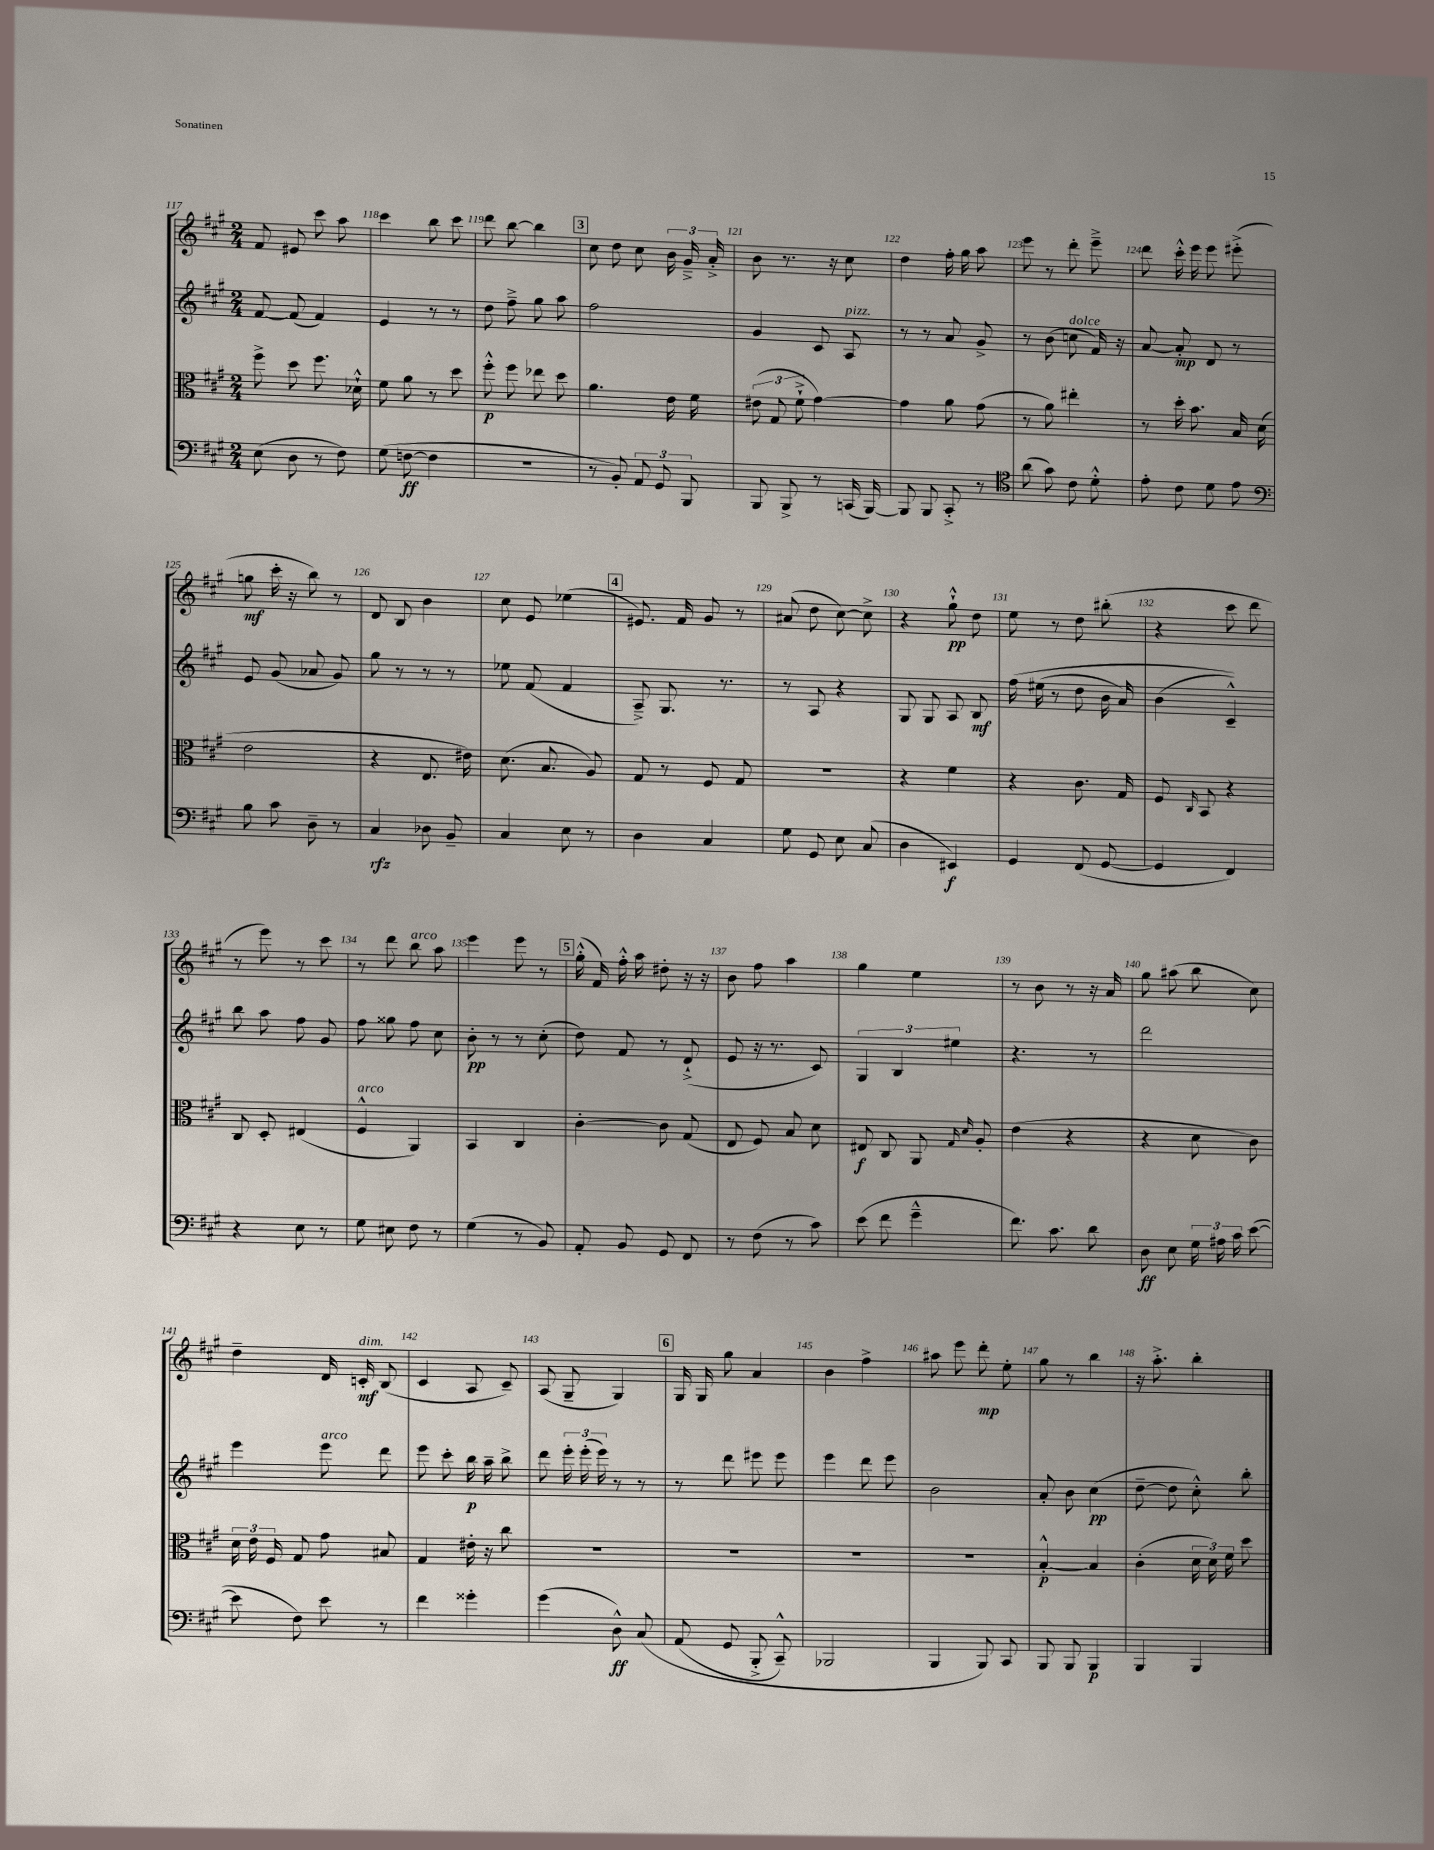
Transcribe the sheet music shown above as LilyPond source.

<<
\new StaffGroup <<
\new Staff = "s0" {
    \clef treble \key a \major \numericTimeSignature \time 2/4
    \autoBeamOff fis'8 eis'8 cis'''8 a''8 |
    cis'''4 b''8 cis'''8 |
    d'''8 b''8~ b''4 |
    \mark \markup { \box "3" } cis''8 d''8 cis''8 \tuplet 3/2 { b'16 gis'16---> a'16-.-> } |
    b'8 r8. r16 cis''8 |
    d''4 fis''16-. gis''16 a''8 |
    e'''8 r8 d'''8-. e'''8---> |
    d'''8 cis'''16-.-^ e'''16 e'''8 eis'''8-.->( |
    g''8\mf cis'''16-. r16 b''8) r8 |
    d'8 b8 b'4 |
    cis''8 e'8 ees''4( |
    \mark \markup { \box "4" } eis'8.) fis'16 gis'8 r8 |
    ais'8( d''8 cis''8~) cis''8-> |
    r4 gis''8-!-^\pp d''8 |
    e''8 r8 d''8 bis''8-.( |
    r4 cis'''8 d'''8 |
    r8 e'''8) r8 cis'''8 |
    r8 d'''8 b''8^\markup { \italic "arco" } a''8 |
    e'''4 e'''8 r8 |
    \mark \markup { \box "5" } gis''16-.-^( fis'16) fis''16-.-^ a''16 dis''8-. r16 r16 |
    b'8 fis''8 a''4 |
    gis''4 e''4 |
    r8 b'8 r8 r16 a'16 |
    gis''8 ais''8( b''8 cis''8) |
    d''4-- d'16 c'16-.\mf^\markup { \italic "dim." } b8( |
    cis'4 a8 cis'8--) |
    a8( gis8-- gis4) |
    \mark \markup { \box "6" } gis16 gis16 gis''8 a'4 |
    b'4 fis''4-> |
    ais''8 e'''8 d'''8-.\mp e''8-. |
    gis''8 r8 b''4 |
    r16 a''8.-.-> b''4-. \bar "|." |
}
\new Staff = "s1" {
    \clef treble \key a \major \numericTimeSignature \time 2/4
    \autoBeamOff fis'8~ fis'8( fis'4) |
    e'4 r8 r8 |
    d''8 fis''8---> gis''8 a''8 |
    \mark \markup { \box "3" } fis''2 |
    gis'4 cis'8 a8^\markup { \italic "pizz." } |
    r8 r8 a'8 gis'8-> |
    r8 b'8( c''8^\markup { \italic "dolce" } fis'16) r16 |
    a'8~ a'8-.\mp d'8 r8 |
    e'8 gis'8( aes'8 gis'8) |
    gis''8 r8 r8 r8 |
    ees''8 fis'8( fis'4 |
    \mark \markup { \box "4" } a8--->) gis8. r8. |
    r8 a8 r4 |
    gis8 gis8 a8 b8\mf |
    fis''16\( eis''16( r8 d''8 b'16 a'16) |
    b'4( cis'4---^)\) |
    b''8 a''8 fis''8 gis'8 |
    fis''8 gisis''8 fis''8 cis''8 |
    b'8-.\pp r8 r8 cis''8-.( |
    \mark \markup { \box "5" } d''8) fis'8 r8 d'8-!->( |
    e'8 r16 r8. cis'8) |
    \tuplet 3/2 { gis4 b4 eis''4 } |
    r4. r8 |
    d'''2 |
    e'''4 e'''8^\markup { \italic "arco" } d'''8 |
    e'''8 cis'''8-. b''16\p a''16-- b''8-> |
    d'''8 \tuplet 3/2 { e'''16-. e'''16-.( e'''16) } r8 r8 |
    \mark \markup { \box "6" } r8 d'''8 eis'''8 eis'''8 |
    e'''4 d'''8 e'''8 |
    b'2 |
    a'8-. b'8 cis''4\pp( |
    d''8~-- d''8 cis''8-.-^) b''8-. \bar "|." |
}
\new Staff = "s2" {
    \clef alto \key a \major \numericTimeSignature \time 2/4
    \autoBeamOff fis''8-> d''8 fis''8. des'16-!-^ |
    fis'8 a'8 r8 d''8 |
    fis''8-.-^\p fis''8 ees''8 d''8 |
    \mark \markup { \box "3" } a'4. e'16 fis'16 |
    \tuplet 3/2 { eis'8( gis8 fis'8-!-> } gis'4~) |
    gis'4 a'8 gis'8( |
    r8 a'8) eis''4-. |
    r8 d''16-. b'8. b16 d'16( |
    e'2 |
    r4 e8. eis'16) |
    d'8.( b8. a8) |
    \mark \markup { \box "4" } gis8 r8 fis8 gis8 |
    r2 |
    r4 fis'4 |
    r4 cis'8. gis16 |
    fis8 \grace { cis16 } b,8 r4 |
    cis8 d8-. eis4( |
    fis4-^^\markup { \italic "arco" } a,4) |
    b,4 cis4 |
    \mark \markup { \box "5" } cis'4~-. cis'8 gis8( |
    e8 fis8) b8 d'8 |
    eis8\f cis8 a,8 \grace { gis16 d'16 } a8-. |
    e'4( r4 |
    r4 d'8 cis'8) |
    \tuplet 3/2 { d'16 e'16 fis16 } gis8 gis'8 bis8 |
    gis4 eis'16-. r16 cis''8 |
    R2 |
    \mark \markup { \box "6" } R2 |
    R2 |
    R2 |
    b4~-.-^\p b4 |
    cis'4-.( \tuplet 3/2 { d'16 d'16) fis'16 } d''8 \bar "|." |
}
\new Staff = "s3" {
    \clef bass \key a \major \numericTimeSignature \time 2/4
    \autoBeamOff e8( d8 r8 fis8) |
    gis8( f8~\ff f4 |
    r2 |
    \mark \markup { \box "3" } r8 b,8-.) \tuplet 3/2 { a,8 gis,8 b,,8 } |
    b,,8 b,,8-> r8 c,16( b,,16~) |
    b,,8 b,,8 cis,8-.-> r8 |
    \clef tenor a'8( gis'8) cis'8 d'8-.-^ |
    e'8-. cis'8 d'8 e'8 |
    \clef bass b8 cis'8 d8-- r8 |
    cis4\rfz des8 b,8-- |
    cis4 e8 r8 |
    \mark \markup { \box "4" } d4 cis4 |
    gis8 gis,8 e8 cis8( |
    d4 eis,4\f) |
    gis,4 fis,8( gis,8~ |
    gis,4 fis,4) |
    r4 e8 r8 |
    gis8 eis8 fis8 r8 |
    gis4( r8 b,8) |
    \mark \markup { \box "5" } a,8-. b,8 gis,8 fis,8 |
    r8 fis8( r8 cis'8) |
    e'8( fis'8 gis'4---^ |
    fis'8.) cis'8. d'8 |
    d8\ff e8 \tuplet 3/2 { gis16 ais16 cis'16 } e'8~( |
    e'8 fis8) e'8 r8 |
    fis'4 gisis'4-. |
    gis'4( d8-^\ff) cis8\( |
    \mark \markup { \box "6" } a,8( gis,8 b,,8-.-> cis,8---^) |
    bes,,2 |
    b,,4 b,,8\) cis,8 |
    b,,8 b,,8 b,,4\p |
    b,,4 b,,4 \bar "|." |
}
>>
>>
\layout { \context { \Score currentBarNumber = #117 \override BarNumber.break-visibility = ##(#f #t #t) barNumberVisibility = #all-bar-numbers-visible } }
